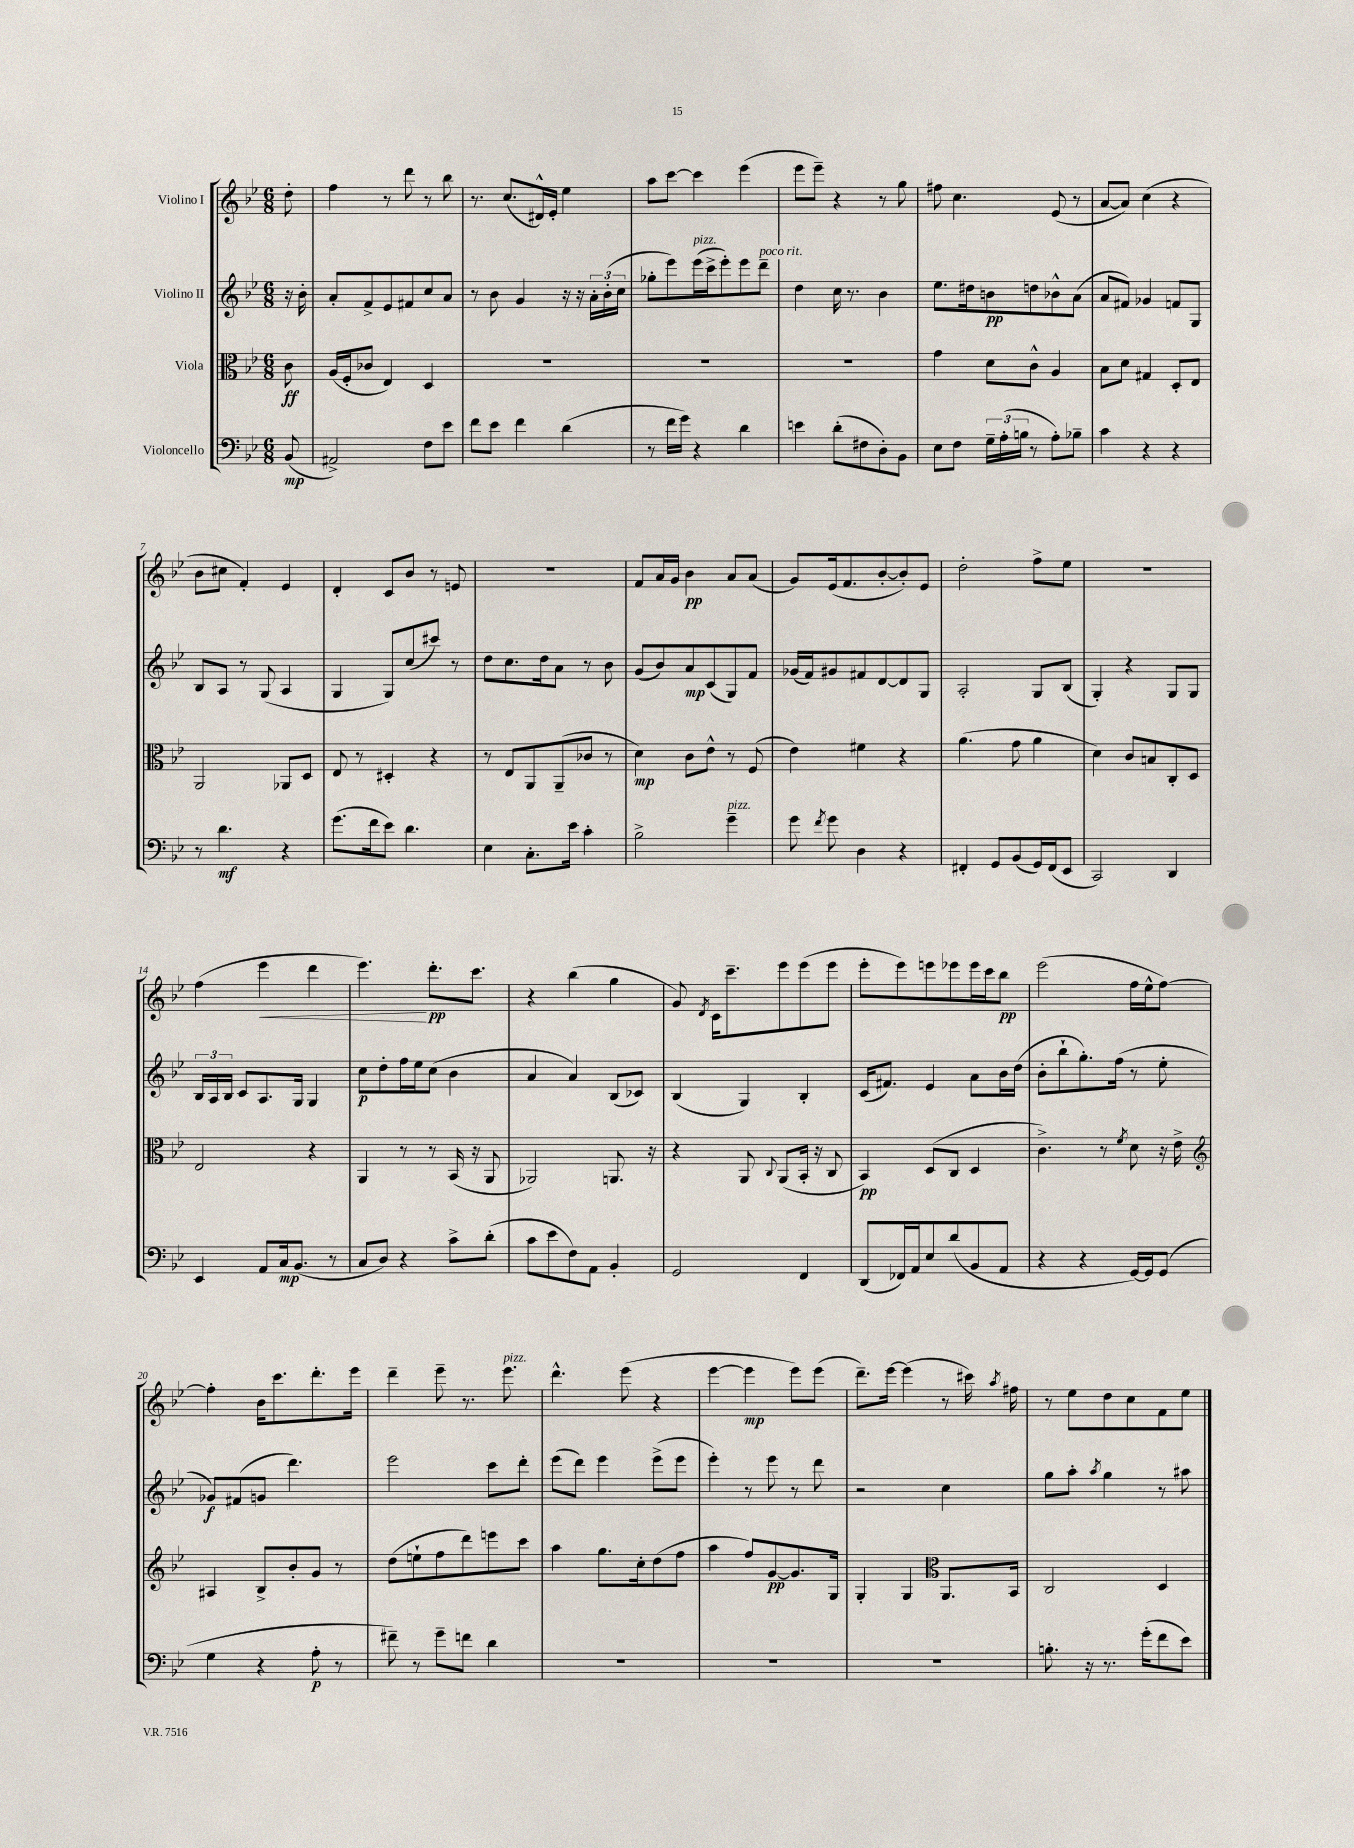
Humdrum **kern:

**kern	**kern	**kern	**kern
*staff4	*staff3	*staff2	*staff1
*clefF4	*clefC3	*clefG2	*clefG2
*k[b-e-]	*k[b-e-]	*k[b-e-]	*k[b-e-]
*M6/8	*M6/8	*M6/8	*M6/8
(8BB-	8c	16r	8dd'
.	.	16b-'	.
=	=	=	=
2AA#^)	(16A	8a'	4ff
.	16F'	.	.
.	8c-	8f^	.
.	4E-)	8e-	8r
.	.	8f#	8ddd
8F	4D	8cc	8r
8e-	.	8a	8bb-
=	=	=	=
8f	2.r	8r	8.r
8e-	.	8b-	.
.	.	.	(8.cc
4f	.	4g	.
.	.	.	16d#^^)
.	.	.	16e-'
(4d	.	16r	4ee-
.	.	16r	.
.	.	24a'	.
.	.	(24b-'	.
.	.	24cc	.
=	=	=	=
8r	2.r	8gg-'	8aa
16f	.	8eee-)	[8ccc
16g)	.	.	.
4r	.	(16eee-	4ccc]
.	.	16ccc^	.
.	.	8eee-')	.
4d	.	8eee-	(4eee-
.	.	8ddd~	.
=	=	=	=
4e	2.r	4dd	8eee-
.	.	.	8eee-~)
(8d'	.	16cc	4r
.	.	8.r	.
8F#	.	.	.
8D')	.	4b-	8r
8BB-	.	.	8gg
=	=	=	=
8E-	4g	8.ee-	8ff#
8F	.	.	4.cc
.	.	16dd#	.
24G~	8d	8b	.
(24A'	.	.	.
24B	.	.	.
8r	8c^^	8dd	.
8A')	4A	8b-^^	(8e-
8B-~	.	(8a	8r
=	=	=	=
4c	8B-	8a	[8a
.	8d	8f#)	8a])
4r	4G#	4g-	(4cc
4r	8D'	8f	4r
.	8E-	8G	.
=	=	=	=
8r	2AA	8B-	8b-
4.d	.	8A	8cc#
.	.	8r	4f')
.	.	(8G	.
4r	8AA-	4A	4e-
.	8D	.	.
=	=	=	=
(8.g	8E-	4G	4d'
.	8r	.	.
16f	.	.	.
8e-)	4D#'	8G)	8c
4.d	.	(8cc	8b-
.	4r	8ccc#)	8r
.	.	8r	8e
=	=	=	=
4E-	8r	8dd	2.r
.	8E-	8.cc	.
8.C'	8AA	.	.
.	.	16dd	.
.	(8AA~	8a	.
16e-	.	.	.
4c'	8c-	8r	.
.	8r	8b-	.
=	=	=	=
2B-^	4d)	(8g	8f
.	.	8b-)	16a
.	.	.	16g
.	8c	8a	4b-
.	8e-^^	(8c	.
4g~	8r	8G)	8a
.	(8F	8f	(8a
=	=	=	=
8g	4e-)	(16g-	8g)
.	.	16f)	.
8qf	.	.	.
8g	.	8g#	(16e-
.	.	.	8.f
4D	4f#	8f#	.
.	.	[8d	[8b-'
4r	4r	8d]	8b-'])
.	.	8G	8e-
=	=	=	=
4FF#'	(4.a	2A'	2dd'
8GG	.	.	.
(8BB-	8g	.	.
16GG)	4a	8G	8ff^
(16FF#	.	.	.
8EE-	.	(8B-	8ee-
=	=	=	=
2CC)	4d)	4G')	2.r
.	8c	4r	.
.	8B	.	.
4DD	8C'	8G	.
.	8D	8G	.
=	=	=	=
4EE-	2E-	24B-	(4ff
.	.	24A	.
.	.	24B-	.
.	.	8c	.
8AA	.	8.A	4eee-
16C	.	.	.
(8.BB-	.	16G	.
.	4r	4G	4ddd
8r	.	.	.
=	=	=	=
8C	4AA	8cc	4.eee-)
8D)	.	8dd'	.
4r	8r	16ff	.
.	.	16ee-	.
.	8r	(8cc	8.ddd'
8c^	(16BB-	4b-	.
.	16r	.	8.ccc
(8d'	8AA	.	.
=	=	=	=
8c	2AA-)	4a	4r
8e-	.	.	.
8F)	.	4a)	(4bb-
8AA	.	.	.
4BB-'	8.AA	(8B-	4gg
.	.	8c-)	.
.	16r	.	.
=	=	=	=
2GG	4r	(4B-	8g)
.	.	.	8qd
.	.	.	16c
.	.	.	8.ccc~
.	8AA	4G)	.
.	8qqC	.	.
.	(8AA	.	8eee-
4FF	16BB-'	4B-'	(8eee-
.	16r	.	.
.	8C	.	8eee-
=	=	=	=
(8DD	4BB-)	(16c	8eee-'
.	.	8.f#)	.
16FF-)	.	.	8eee-)
16AA	.	.	.
8E-	(8D	4e-	8eee
(8d	8C	.	8eee-
8BB-	4D	8a	16eee-
.	.	.	16ccc
8AA	.	16b-	8bb-
.	.	(16dd	.
=	=	=	=
4r	4.c^)	8b-'	(2eee-
.	.	8bb-`	.
4r	.	8.gg')	.
.	8r	.	.
.	.	(16ff	.
.	8qf	.	.
[16GG)	8d	8r	16ff
16GG]	.	.	16ee-^^
(8GG	16r	8ee-'	[8ff)
.	16e-^	.	.
=	=	=	=
*	*clefG2	*	*
4G	4A#	8g-)	4ff']
.	.	(8f#	.
4r	8B-^	8g	16b-
.	.	.	8.ccc
.	8b-'	4.ddd)	.
8A'	8g	.	8.ddd'
8r	8r	.	.
.	.	.	16eee-
=	=	=	=
8f#~)	(8dd	2eee-	4ddd~
8r	8ee`	.	.
8g~	8ff	.	8eee-~
8f	8ddd)	.	8.r
4d	8eee	8ccc	.
.	.	.	8.eee-
.	8ccc	8ddd'	.
=	=	=	=
2.r	4aa	(8eee-	4.ddd^^
.	.	8ddd)	.
.	8.gg	4eee-	.
.	.	.	(8eee-
.	16cc'	.	.
.	(8dd	(8eee-^	4r
.	8ff	8eee-	.
=	=	=	=
2.r	4aa	4eee-')	[4eee-
.	8ff)	8r	4eee-]
.	[8g	8eee-	.
.	8.g]	8r	8eee-)
.	.	8ddd	(8eee-
.	16G	.	.
=	=	=	=
2.r	4G'	2r	8.ddd~)
.	.	.	[16eee-
.	4G	.	(4eee-]
*	*clefC3	*	*
.	8.AA	4cc	8r
.	.	.	16ccc#)
.	.	.	8qaa
.	16BB-	.	16ff#
=	=	=	=
8.B'	2C	8gg	8r
.	.	8aa'	8ee-
16r	.	.	.
.	.	8qaa	.
8.r	.	4gg	8dd
.	.	.	8cc
(16g'	.	.	.
8f	4D	8r	8f
8e-)	.	8aa#	8ee-
==	==	==	==
*-	*-	*-	*-
